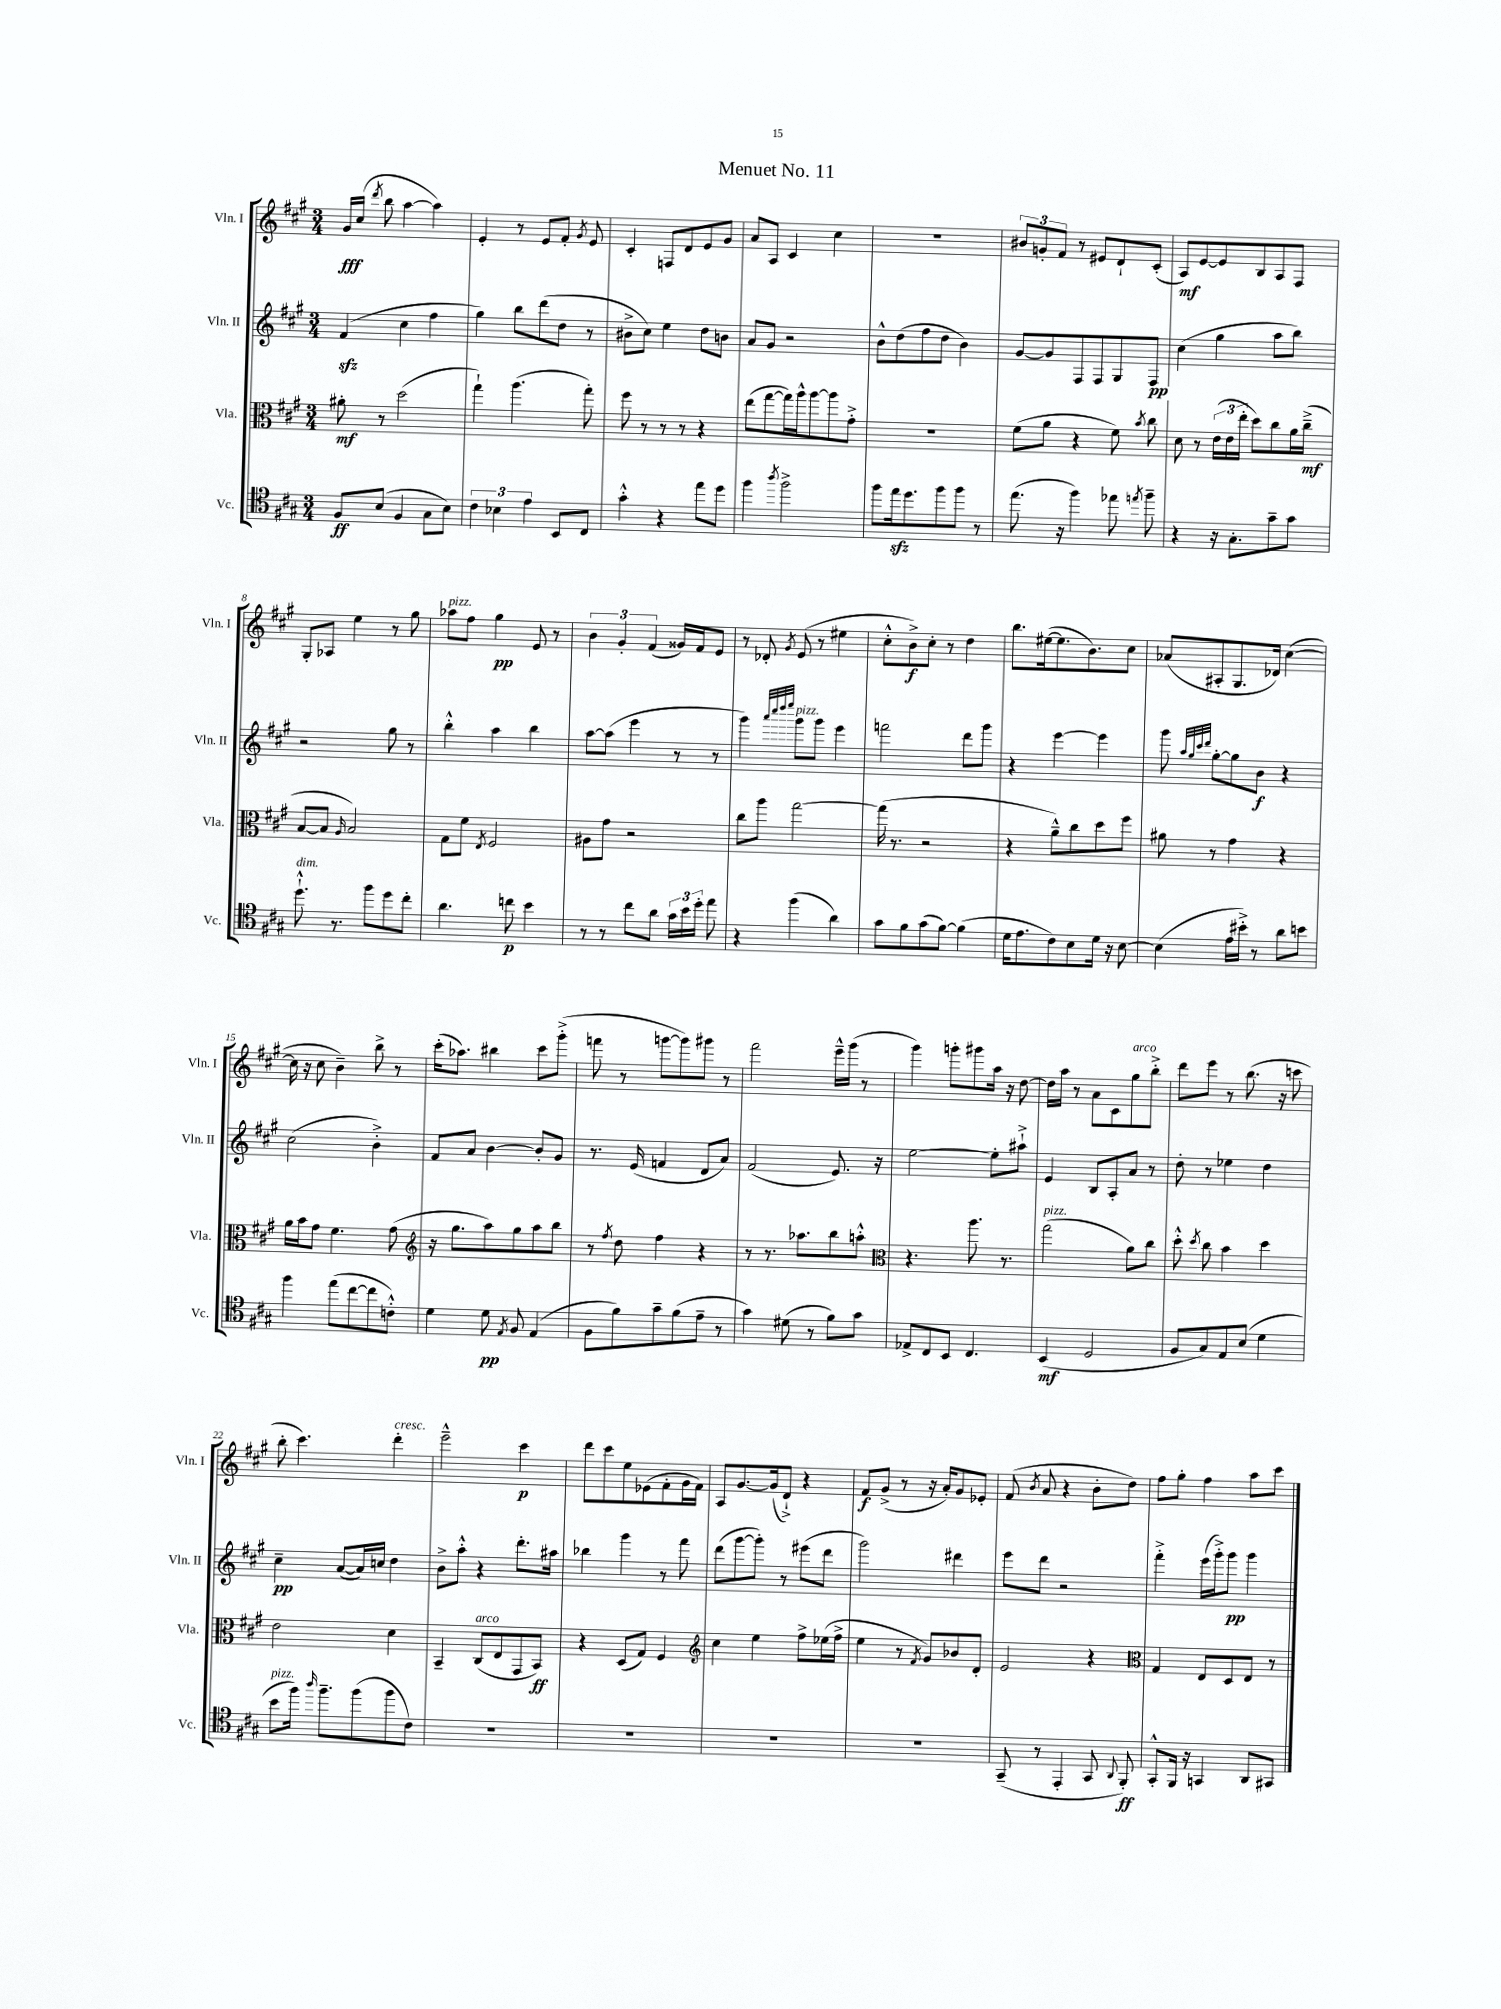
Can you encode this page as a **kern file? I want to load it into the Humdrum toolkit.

**kern	**kern	**kern	**kern
*staff4	*staff3	*staff2	*staff1
*clefC4	*clefC3	*clefG2	*clefG2
*k[f#c#g#]	*k[f#c#g#]	*k[f#c#g#]	*k[f#c#g#]
*M3/4	*M3/4	*M3/4	*M3/4
8F#	8a#'	(4f#	16g#
.	.	.	(16cc#
.	.	.	8qddd
(8B	8r	.	8bb
4F#	(2dd	4cc#	[4aa
8G#	.	4ff#	4aa])
8B)	.	.	.
=	=	=	=
6c#	4gg#`)	4gg#)	4e'
6B-	.	.	.
.	(4.aa	8bb	8r
6e	.	.	.
.	.	(8ddd	8e
8BB	.	8dd	8f#'
.	.	.	8qg#
8C#	8gg#')	8r	8e
=	=	=	=
4g#'^^	8ff#	8b#^	4c#'
.	8r	8cc#)	.
4r	8r	4ee	8F
.	8r	.	8d
8ee	4r	8dd	8e
8dd	.	8b	8g#
=	=	=	=
4ff#	(8ee	8a	8a
.	[8gg#	8g#	8A
8qaa	.	.	.
2ff#^	16gg#])	2r	4c#
.	16aa^^	.	.
.	[8aa	.	.
.	8aa]	.	4cc#
.	8g#'^	.	.
=	=	=	=
8ff#	2.r	8b^^	2.r
16ee	.	(8dd	.
8.dd	.	.	.
.	.	8ff#	.
8ff#	.	8dd	.
8ff#	.	4b)	.
8r	.	.	.
=	=	=	=
(8.ee	(8f#	[8g#	12b#
.	.	.	12g'
.	8a	8g#]	.
.	.	.	12f#
16r	.	.	.
4ff#)	4r	8F#	8r
.	.	8F#	8e#
8ee-	8f#)	8G#	8d`
8qee	8qb	.	.
8ff#~	8cc#	8F#	(8c#'
=	=	=	=
4r	8d	(4cc#	8A)
.	8r	.	[8e
16r	(24e	4gg#	8e]
.	24e	.	.
8.G#'	.	.	.
.	24ee'	.	.
.	8dd)	.	8B
8g#~	8cc#	8aa	8A
8g#	16a	8bb)	8F#
.	(16cc#~^	.	.
=	=	=	=
8.dd`^^	[8B	2r	8G#'
.	8B]	.	8A-
8.r	.	.	.
.	16qqA	.	.
.	2B)	.	4ee
8ff#	.	.	.
8dd	.	8gg#	8r
8cc#'	.	8r	8gg#
=	=	=	=
4.a	8G#	4bb'^^	8aa-
.	8f#	.	8ff#
.	8qE	.	.
.	2F#	4aa	4gg#
8cc	.	.	.
4b	.	4bb	8e
.	.	.	8r
=	=	=	=
8r	8A#	[8aa	6b
8r	8g#	(8aa]	.
.	.	.	6g#'
8cc#	2r	4eee	.
.	.	.	(6f#
8a	.	.	.
24g#	.	8r	16g##)
24b	.	.	.
.	.	.	16f#
24dd'	.	.	.
8ee	.	8r	8e
=	=	=	=
4r	8cc#	4ggg#)	8r
.	8aa	.	8d-'
.	.	32qqaaa	.
.	.	32qqcccc#	.
.	.	32qqdddd	.
.	.	32qqeeee	8qg#
(4ff#	[2gg#	8ggg#	(8e
.	.	8ggg#	8r
4a)	.	4eee	4ee#
=	=	=	=
8g#	(16gg#]	2fff	8cc#'^^
.	8.r	.	.
8f#	.	.	8b^)
(8g#	2r	.	8cc#'
[8f#)	.	.	8r
(4f#]	.	8ddd	4dd
.	.	8ggg#	.
=	=	=	=
16d	4r	4r	8.bb
8.e	.	.	.
.	.	.	([16ee#
8c#)	8a~^^)	[4eee	8.ee#]
8B	8cc#	.	.
.	.	.	8.b)
16d	8dd	4eee]	.
16r	.	.	.
[8B	8ff#	.	8cc#
=	=	=	=
(4B]	8a#	8ggg#	(8a-
.	.	32qqaa	.
.	.	32qqgg#	.
.	.	32qqccc#	.
.	.	32qqddd	.
.	8r	[8gg#'	8A#'
16e	4g#	8gg#]	8.G#
16b#'^)	.	.	.
8r	.	8b	.
.	.	.	16d-)
8a	4r	4r	([4cc#
8b	.	.	.
=	=	=	=
4ff#	16a	(2cc#	16cc#]
.	16b	.	16r
.	8g#	.	8cc#
(8ee	4.f#	.	4b~)
[8cc#	.	.	.
8cc#]	.	4b'^)	8bb^
8c'^^)	(8g#	.	8r
=	=	=	=
*	*clefG2	*	*
4d	16r	8f#	(16ccc#'
.	8.gg#	.	8.aa-)
.	.	8a	.
8d	8aa)	[4b	4bb#
8qE	.	.	.
8F#	8gg#	.	.
(4E	8aa	8b']	8ccc#
.	8bb	8g#	(8ggg#'^
=	=	=	=
8F#	8r	8.r	8fff
.	8qff#	.	.
8f#)	8dd	.	8r
.	.	(16e	.
8g#~	4ff#	4f	[8ggg
(8f#	.	.	8ggg])
8e~	4r	8d	8ggg#
8r	.	8a)	8r
=	=	=	=
4g#)	8r	(2f#	2fff#
.	8.r	.	.
(8d#	.	.	.
.	8.aa-	.	.
8r	.	.	.
8f#)	8bb	8.e)	16eee~^^
.	.	.	(16ggg#
8g#	8aa'^^	.	8r
.	.	16r	.
=	=	=	=
*	*clefC3	*	*
8E-^	4.r	[2ee	4ggg#)
8C#	.	.	.
8BB	.	.	8ggg'
4.C#	8.aa	.	8ggg#
.	.	8ee']	16aa
.	8.r	.	16r
.	.	8aa#`^	[8dd
=	=	=	=
(4BB	(2gg#	4e	16dd]
.	.	.	16aa
.	.	.	8r
2D	.	8B	8a
.	.	8A'	8c#
.	8a)	8a	8gg#
.	8cc#	8r	8bb'^
=	=	=	=
8F#	8dd'^^	8dd'	8ddd
.	8qdd	.	.
8G#)	8cc#	8r	8eee
8E	4b	4ee-	8r
(8B	.	.	(8.bb
4d	4dd	4dd	.
.	.	.	16r
.	.	.	8ccc
=	=	=	=
8b	2e	4cc#~	8bb'
16ff#)	.	.	4.ccc#)
16qqaa	.	.	.
8.ff#~	.	.	.
.	.	([8a	.
(8ff#	.	16a])	.
.	.	16cc	.
8ff#	4d	4dd	4ddd'
8c#)	.	.	.
=	=	=	=
2.r	4BB~	8b^	2eee~^^
.	.	8aa'^^	.
.	(8C#	4r	.
.	8E	.	.
.	8GG#	8.ddd'	4ccc#
.	8BB)	.	.
.	.	16aa#	.
=	=	=	=
2.r	4r	4bb-	8ddd
.	.	.	8ccc#
.	(8D	4ggg#	8ee
.	8G#)	.	(8e-
.	4F#	8r	8f#'
.	.	8fff#	16g#
.	.	.	16f#)
=	=	=	=
*	*clefG2	*	*
2.r	4cc#	(8ddd	8A
.	.	[8ggg#	[8.g#
.	4ee	8ggg#'])	.
.	.	.	(16g#]
.	.	8r	8d`^)
.	8ff#^	(8eee#	4r
.	(16ee-	8ddd	.
.	16ff#^	.	.
=	=	=	=
2.r	4ee	2ggg#)	8f#
.	.	.	(8g#^
.	8r	.	8r
.	8qf#	.	.
.	8g#)	.	16r
.	.	.	16a')
.	8b-	4ddd#	8g#
.	8d'	.	8e-'
=	=	=	=
(8GG#~	2e	8eee	(8f#
.	.	.	8qb
8r	.	8ddd	8a
4EE'	.	2r	4r
8GG#	4r	.	8b'
8qqAA	.	.	.
8FF#')	.	.	8dd)
=	=	=	=
*	*clefC3	*	*
8GG#'^^	4G#	4fff#'^	8ff#
16FF#	.	.	8gg#'
16r	.	.	.
4GG	8E	(16eee	4ff#
.	.	16ggg#'^)	.
.	8D	8ggg#	.
8AA	8E	4ggg#	8aa
8GG#	8r	.	8ccc#
==	==	==	==
*-	*-	*-	*-
